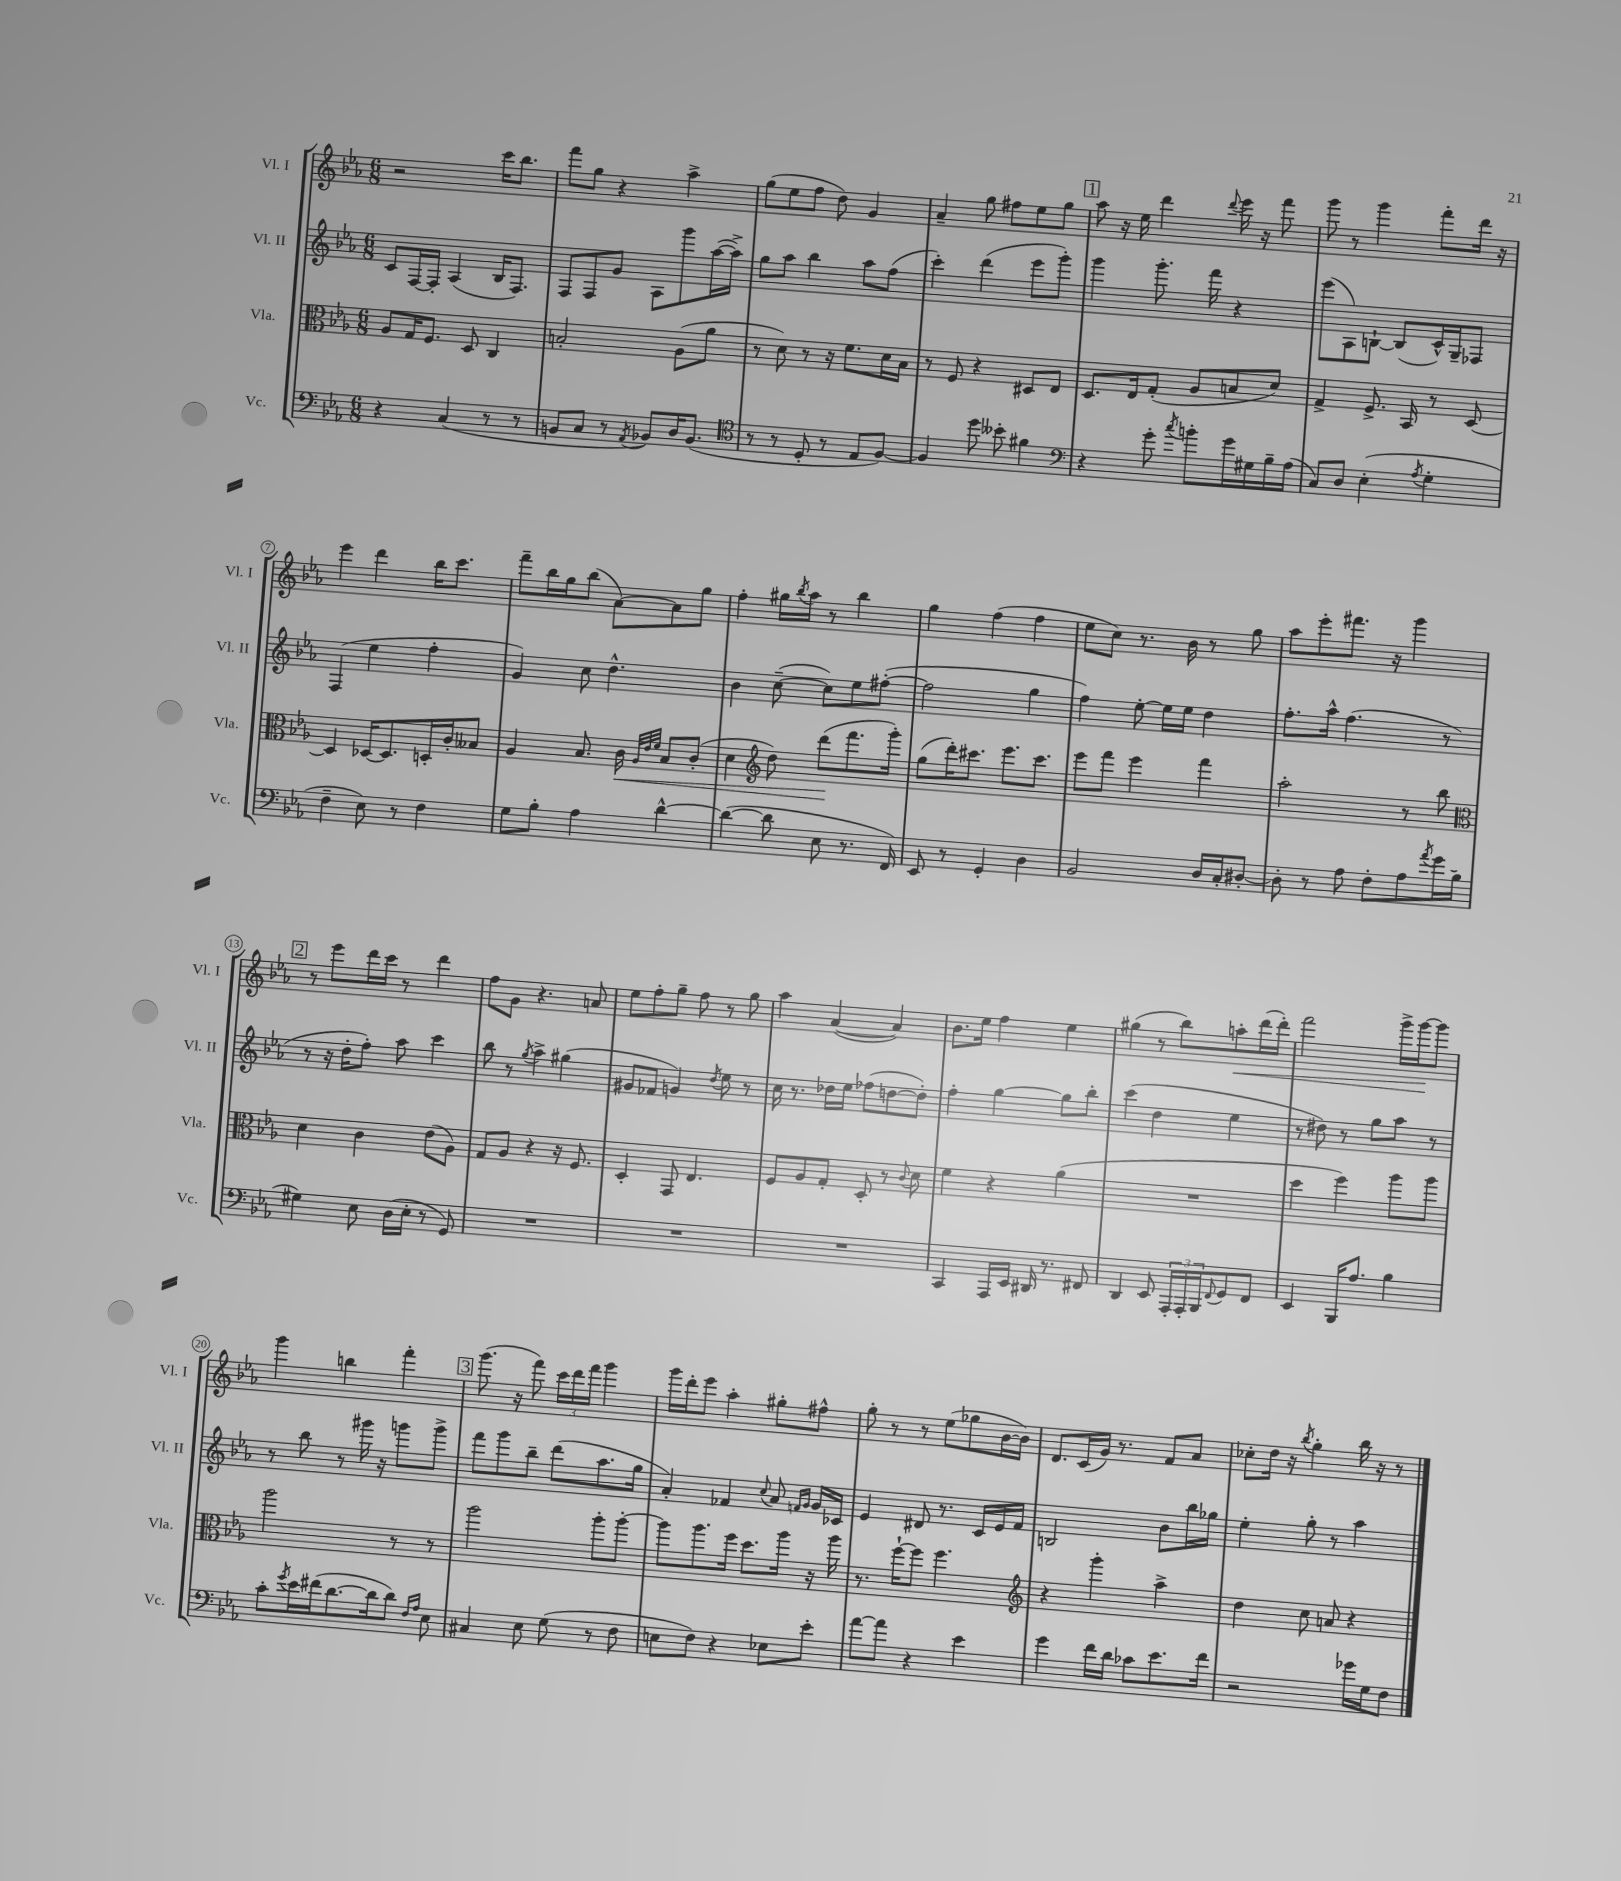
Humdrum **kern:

**kern	**kern	**dynam	**kern	**kern	**dynam
*part4	*part3	*part3	*part2	*part1	*part1
*staff4	*staff3	*staff3	*staff2	*staff1	*staff1
*I"Vc.	*I"Vla.	*	*I"Vl. II	*I"Vl. I	*
*I'Vc.	*I'Vla.	*	*I'Vl. II	*I'Vl. I	*
*clefF4	*clefC3	*	*clefG2	*clefG2	*
*k[b-e-a-]	*k[b-e-a-]	*	*k[b-e-a-]	*k[b-e-a-]	*
*M6/8	*M6/8	*	*M6/8	*M6/8	*
=1	=1	=1	=1	=1	=1
4r	8A-/L	.	8c/L	2r	.
.	16G/K	.	[16F/L	.	.
.	8.F/J	.	16F'/JJ]	.	.
(4C/	.	.	(4A-/	.	.
.	8D/	.	.	.	.
8r	4C/	.	16B-/KL	16ccc\KL	.
.	.	.	8.F/J)	8.bb-\J	.
8r	.	.	.	.	.
=2	=2	=2	=2	=2	=2
8BBn/L	2Bn'/	.	8F/L	8fff\L	.
8C/J	.	.	8F/	8gg\J	.
8r	.	.	8g/J	4r	.
8qAA-/	.	.	.	.	.
8BB-X/L)	.	.	8A-\L	.	.
16D/K	(8A-\L	.	8ggg\	4aa-^\	.
(8.BB-/J	.	.	.	.	.
.	8a-\J	.	([16aa-\L	.	.
.	.	.	16aa-^\JJ])	.	.
=3	=3	=3	=3	=3	=3
*clefC4	*	*	*	*	*
8r	8r	.	8gg\L	(8gg\L	.
8r	8d\)	.	8aa-\J	8ee-\	.
8D'/	8r	.	4bb-\	8ff\J	.
8r	16r	.	.	8dd\)	.
.	8.f\L	.	.	.	.
8E-/L	.	.	8aa-\L	4g/	.
[8F/J)	16d\L	.	(8ff\J	.	.
.	16B-\JJ	.	.	.	.
=4	=4	=4	=4	=4	=4
4F/]	8r	.	4ccc'\)	4a-~/	.
.	8F/	.	.	.	.
8dd\	4r	.	(4ddd\	8gg\	.
8b--X'\	.	.	.	8ff#X\L	.
4f#X\	8D#X/L	.	8eee-\L	8ee-\	.
.	8E-/J	.	8ggg'\J)	8gg\J	.
!!LO:REH:place=s1:t=1
=5	=5	=5	=5	=5	=5
*clefF4	*	*	*	*	*
4r	8.D/L	.	4ggg\	8aa-\	.
.	.	.	.	16r	.
.	16E-/k	.	.	16ee-\	.
8g'\	(8G'/J	.	8.ggg'\	4ddd\	.
8qcc/	.	.	.	.	.
8bn'\L	8A-/L	.	.	.	.
.	.	.	16fff\	.	.
.	.	.	.	8qqddd/	.
16g\L	8Bn/	.	4r	16eee-\	.
16G#X\	.	.	.	16r	.
16B-~\	8d/J)	.	.	8fff\	.
(16A-\JJ	.	.	.	.	.
=6	=6	=6	=6	=6	=6
8C/L)	4G^/	.	(8eee-\L	8ggg\	.
8D/J	.	.	8A-\)	8r	.
(4E-'\	8.F^/	.	[8Bn`\J	4ggg\	.
.	.	.	(8B/L]	.	.
.	16BB-/	.	.	.	.
8qA-/	.	.	.	.	.
4G'\	8r	.	16c^^/L)	8fff'\L	.
.	.	.	16G~/J	.	.
.	[8D/	.	8F-X/J	16ddd\Jk	.
.	.	.	.	16r	.
!!LO:LB:g=z
=7	=7	=7	=7	=7	=7
4F~\	4D/]	.	(4F/	4eee-\	.
8E-\)	[16D-X/KL	.	4ee-\	4ddd\	.
.	8.D-/]	.	.	.	.
8r	.	.	.	.	.
4F\	16Dn'/L	.	4ff'\	16bb-\KL	.
.	16c'/J	.	.	8.ccc\J	.
.	8B--X/J	.	.	.	.
=8	=8	=8	=8	=8	=8
8G\L	4A-/	.	4g/)	8fff~\L	.
8B-'\J	.	.	.	16bb-\L	.
.	.	.	.	16gg\J	.
4A-\	8.B-/	.	8cc\	(8bb-\J	.
.	.	.	4.dd^^\	[8a-\L)	.
!	!	!LO:HP:b	!	!	!
.	16c\	<	.	.	.
.	32qqA-/LLL	.	.	.	.
.	32qqe-/	.	.	.	.
.	32qqf/JJJ	.	.	.	.
[4d^^\	8B-/L	.	.	8a-\]	.
.	(8c'/J	.	.	8gg\J	.
=9	=9	=9	=9	=9	=9
(4d\_	4d\	.	4b-\	4ff'\	.
*	*clefG2	*	*	*	*
8d\]	8dd\)	.	([8cc~\	16gg#X\LL	.
.	.	.	.	8qbb-/	.
.	.	.	.	16aa-\JJ	.
8E-\	(8ddd\L	.	8cc\L])	8r	.
8.r	8.fff\	[	8ee-\	4bb-\	.
.	.	.	([8ff#X'\J	.	.
16FF/)	16ggg'\Jk)	.	.	.	.
=10	=10	=10	=10	=10	=10
8EE-/	(8gg\L	.	2ff#\]	4gg\	.
8r	16ddd'\K)	.	.	.	.
.	8.ccc#X\J	.	.	.	.
4GG'/	.	.	.	(4ff\	.
.	8.eee-\L	.	.	.	.
4D\	.	.	4gg\	4ff\	.
.	8.ccc#\J	.	.	.	.
=11	=11	=11	=11	=11	=11
2BB-/	8eee-\L	.	4ff\)	8ee-\L	.
.	8fff\J	.	.	8cc\J)	.
.	4eee-\	.	[8ee-'\	8.r	.
.	.	.	16ee-\LL]	.	.
.	.	.	16ee-\JJ	16b-\	.
16D/LL	4fff\	.	4dd\	8r	.
16C'/J	.	.	.	.	.
[8D#X'/J	.	.	.	8gg\	.
=12	=12	=12	=12	=12	=12
8D#'\]	2aa-'\	.	8.ff'\L	8aa-\L	.
8r	.	.	.	8eee-'\	.
.	.	.	16aa-^^\Jk	.	.
8A-\	.	.	(4.ff\	8.fff#X\J	.
8F'\L	.	.	.	.	.
.	.	.	.	16r	.
8A-\	8r	.	.	4ggg\	.
8qa-/	.	.	.	.	.
16g\L	8bb-\	.	8r	.	.
(16B-\JJ	.	.	.	.	.
!!LO:LB:g=z
!!LO:REH:place=s1:t=2
=13	=13	=13	=13	=13	=13
*	*clefC3	*	*	*	*
4G#X\)	4d\	.	8r	8r	.
.	.	.	16r	8eee-\L	.
.	.	.	16dd'\KL	.	.
8E-\	4c\	.	8ff'\J)	16ddd\L	.
.	.	.	.	16ccc\JJ	.
(16D\LL	.	.	8aa-\	8r	.
16E-'\JJ	.	.	.	.	.
8r	(8e-\L	.	4ccc\	4ddd\	.
8GG/)	8A-\J)	.	.	.	.
=14	=14	=14	=14	=14	=14
2.r	8G/L	.	8bb-\	8ff\L	.
.	8A-/J	.	8r	8g\J	.
.	.	.	8qgg/	.	.
.	4r	.	4aa-^\	4.r	.
.	16r	.	(4gg#X\	.	.
.	8.F/	.	.	.	.
.	.	.	.	8an/	.
=15	=15	=15	=15	=15	=15
2.r	4D'/	.	8g#X/L	8ee-\L	.
.	.	.	8f-X/J	8ff'\	.
.	8GG/	.	4gn/)	8gg~\J	.
.	4.E-/	.	.	8ff\	.
.	.	.	8qdd/	.	.
.	.	.	8ee-\	8r	.
.	.	.	8r	8gg\	.
=16	=16	=16	=16	=16	=16
2.r	8F/L	.	16cc\	4aa-\	.
.	.	.	8.r	.	.
.	8A-/	.	.	.	.
.	8G'/J	.	16dd-X\LL	([4a-/	.
.	.	.	16ee-\JJ	.	.
.	8D'/	.	(8ff-X\L	.	.
.	8r	.	[8ddn\	4a-/])	.
.	8qqc/	.	.	.	.
.	8d\	.	8dd'\J])	.	.
=17	=17	=17	=17	=17	=17
4CC/	4f\	.	4ff'\	8.b-\L	.
.	.	.	.	16ee-\Jk	.
16AAA-/LL	4r	.	[4gg\	4ff\	.
16EE-/JJ	.	.	.	.	.
16DD#X/	.	.	.	.	.
8.r	.	.	.	.	.
.	(4a-\	.	8gg\L]	4ee-\	.
8FF#X/	.	.	8bb-'\J	.	.
=18	=18	=18	=18	=18	=18
4DD/	2.r	.	(4ccc\	(4gg#X\	.
8EE-/	.	.	4dd\	8r	.
24AAA-'/LL	.	.	.	8bb-\L)	.
24AAA-'/	.	.	.	.	.
24BBB-/J	.	.	.	.	.
8qqFF/	.	.	.	.	.
!	!	!	!	!	!LO:HP:b
8GG/	.	.	4ee-\	8aan'\	<
8FF/J	.	.	.	(16ddd\L	.
.	.	.	.	16ddd'\JJ)	.
=19	=19	=19	=19	=19	=19
4EE-/	4dd\	.	8r	2fff\	.
.	.	.	8dd#X\)	.	.
16BBB-/KL	4ff\)	.	8r	.	.
8.A-/J	.	.	.	.	.
.	.	.	8gg\L	.	.
4B-\	8aa-\L	.	8aa-\J	16ggg^\LL	.
.	.	.	.	[16ggg\J	.
.	8aa-\J	.	8r	8ggg\J]	[
!!LO:LB:g=z
=20	=20	=20	=20	=20	=20
8c'\L	2aa-\	.	8r	4ggg\	.
8qg/	.	.	.	.	.
16e-\L	.	.	8bb-\	.	.
(16f#X\J	.	.	.	.	.
[8.d\	.	.	8r	4bbn\	.
.	.	.	16ggg#X\	.	.
16d\k]	.	.	16r	.	.
8d\J)	8r	.	8gggn\L	4fff'\	.
16qqF/LL	.	.	.	.	.
16qqA-/JJ	.	.	.	.	.
8E-\	8r	.	8ggg^\J	.	.
!!LO:REH:place=s1:t=3
=21	=21	=21	=21	=21	=21
4C#X/	2aa-\	.	8fff\L	(8.ggg\	.
.	.	.	8ggg\	.	.
.	.	.	.	16r	.
8E-\	.	.	8bb-~\J	8fff\)	.
(8G\	.	.	(8ddd\L	24ccc\LL	.
.	.	.	.	24ddd\	.
.	.	.	.	24fff\JJ	.
8r	8aa-'\L	.	8.aa-\	4ggg\	.
8F\	[8aa-'\J	.	.	.	.
.	.	.	16gg\Jk	.	.
=22	=22	=22	=22	=22	=22
8En\L	8aa-\L]	.	4a-'/)	16ggg\LL	.
.	.	.	.	16ddd'\J	.
8F\J)	8.aa-\	.	.	8eee-\J	.
4r	.	.	4f-X/	4aa-'\	.
.	16ff\Jk	.	.	.	.
.	8.dd\L	.	.	.	.
.	.	.	8qqcc/	.	.
8E-X\L	.	.	8a-/	8gg#X'\L	.
.	16aa-\Jk	.	.	.	.
.	.	.	16qqfn/LL	.	.
.	.	.	16qqg/JJ	.	.
8e-'\J	16r	.	16g/LL	8ff#X^^\J	.
.	16aa-\	.	16c-X/JJ	.	.
=23	=23	=23	=23	=23	=23
[8a-\L	8.r	.	4e-/	8gg'\	.
8a-\J]	.	.	.	8r	.
.	[16ff`\KL	.	.	.	.
4r	8ff\J]	.	8d#X/	8r	.
.	4.ff\	.	8.r	(8ee-\L	.
4e-\	.	.	.	8gg-X\	.
.	.	.	16c/LL	.	.
.	.	.	16e-/	[16b-\L	.
.	.	.	16f/JJ	16b-\JJ])	.
=24	=24	=24	=24	=24	=24
*	*clefG2	*	*	*	*
4g\	4r	.	2Bn/	8.d/L	.
.	.	.	.	(16c/L	.
16f\LL	4ggg'\	.	.	16g/JJ)	.
16d\JJ	.	.	.	8.r	.
8c-X\L	.	.	.	.	.
8.e-\	4aa-^\	.	8b-\L	8f/L	.
.	.	.	16bb-\L	8a-/J	.
16f\Jk	.	.	16gg-X\JJ	.	.
=25	=25	=25	=25	=25	=25
2r	4dd\	.	4ee-'\	8cc-X'\L	.
.	.	.	.	16dd\Jk	.
.	.	.	.	16r	.
.	.	.	.	8qbb-/	.
.	8cc\	.	8gg'\	4gg'\	.
.	8an/	.	8r	.	.
16g-X\LL	4r	.	4aa-\	16bb-\	.
16G\J	.	.	.	16r	.
8F\J	.	.	.	8r	.
==	==	==	==	==	==
*-	*-	*-	*-	*-	*-
